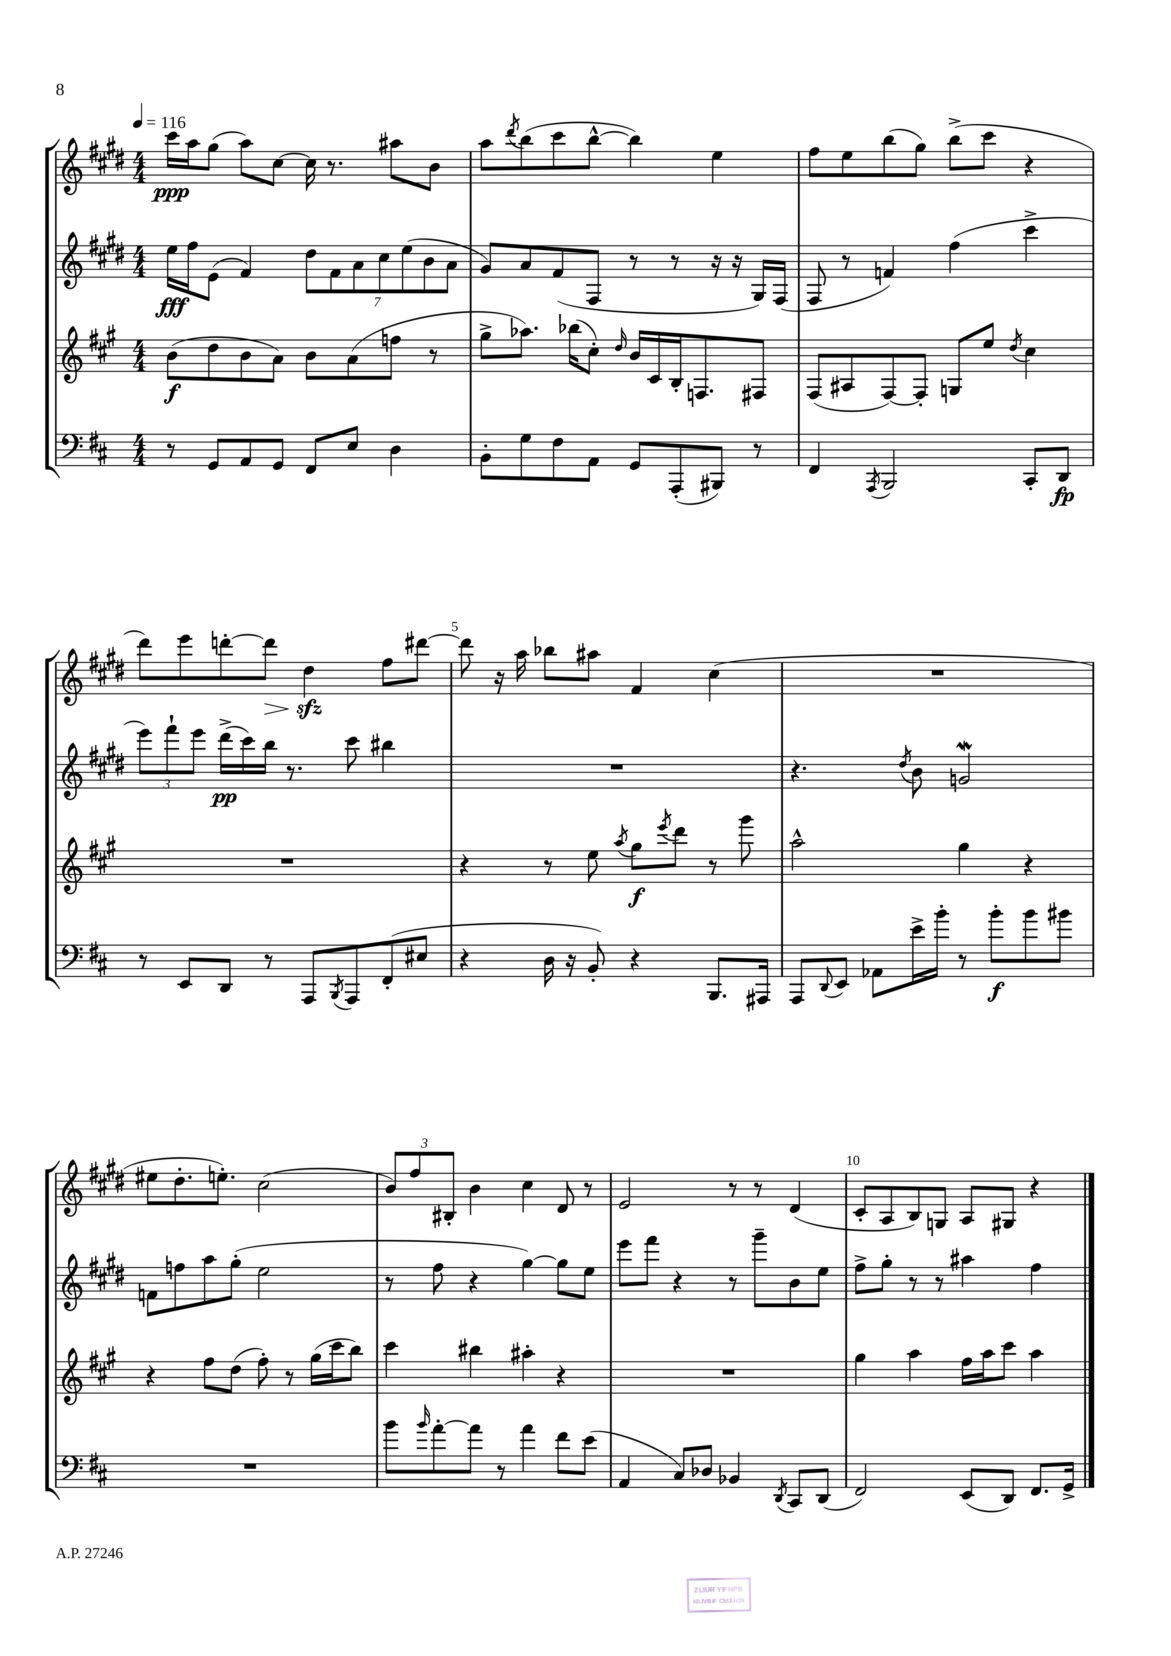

**kern	**dynam	**kern	**dynam	**kern	**dynam	**kern	**dynam
*part4	*part4	*part3	*part3	*part2	*part2	*part1	*part1
*staff4	*staff4	*staff3	*staff3	*staff2	*staff2	*staff1	*staff1
*clefF4	*	*clefG2	*	*clefG2	*	*clefG2	*
*k[f#c#]	*	*k[f#c#g#]	*	*k[f#c#g#d#]	*	*k[f#c#g#d#]	*
*M4/4	*	*M4/4	*	*M4/4	*	*M4/4	*
*MM116	*	*MM116	*	*MM116	*	*MM116	*
=1	=1	=1	=1	=1	=1	=1	=1
8r	.	(8b\L	f	16ee\LL	fff	16ccc#\LL	ppp
.	.	.	.	16ff#\J	.	16aa\J	.
8GG/L	.	8dd\	.	(8e\J	.	(8gg#\J	.
8AA/	.	8b\	.	4f#/)	.	8aa\L)	.
8GG/J	.	8a\J)	.	.	.	[8cc#\J	.
8FF#/L	.	8b\L	.	14dd#\L	.	16cc#\]	.
.	.	.	.	.	.	8.r	.
.	.	.	.	14f#\	.	.	.
8E/J	.	(8a\	.	.	.	.	.
.	.	.	.	14a\	.	.	.
.	.	.	.	14cc#\	.	.	.
4D\	.	8ffn\J	.	.	.	8aa#X\L	.
.	.	.	.	(14ee\	.	.	.
.	.	.	.	14b\	.	.	.
.	.	8r	.	.	.	8b\J	.
.	.	.	.	14a\J	.	.	.
=2	=2	=2	=2	=2	=2	=2	=2
8BB'\L	.	8gg#^\L	.	8g#/L)	.	8aa\L	.
.	.	.	.	.	.	8qddd#/	.
8G\	.	8.aa-X\J)	.	8a/	.	(8bb\	.
8F#\	.	.	.	(8f#/	.	8ccc#\	.
.	.	(16bb-X\KL	.	.	.	.	.
8AA\J	.	8cc#'\J)	.	8F#/J	.	[8bb^^\J	.
.	.	16qqdd/	.	.	.	.	.
8GG/L	.	16b/LL	.	8r	.	4bb\])	.
.	.	16c#/	.	.	.	.	.
(8AAA'/	.	16B'/J	.	8r	.	.	.
.	.	8.Fn/	.	.	.	.	.
8BBB#X/J)	.	.	.	16r	.	4ee\	.
.	.	.	.	16r	.	.	.
8r	.	8F#X/J	.	16G#/LL)	.	.	.
.	.	.	.	(16F#/JJ	.	.	.
=3	=3	=3	=3	=3	=3	=3	=3
4FF#/	.	(8F#/L	.	8F#/	.	8ff#\L	.
.	.	8A#X/	.	8r	.	8ee\	.
8qAAA/	.	.	.	.	.	.	.
2BBB/	.	[8F#/)	.	4fn/)	.	(8bb\	.
.	.	8F#'/J]	.	.	.	8gg#\J)	.
.	.	8Gn/L	.	(4ff#\	.	(8bb^\L	.
.	.	8ee/J	.	.	.	8ccc#\J	.
.	.	8qdd/	.	.	.	.	.
8CC#'/L	.	4cc#\	.	4ccc#^\	.	4r	.
8DD/J	fp	.	.	.	.	.	.
!!LO:LB:g=z
=4	=4	=4	=4	=4	=4	=4	=4
8r	.	1r	.	12eee\L)	.	8ddd#\L)	.
.	.	.	.	12fff#`\	.	.	.
8EE/L	.	.	.	.	.	8eee\	.
.	.	.	.	12eee\J	.	.	.
8DD/J	.	.	.	(16ddd#^\LL	pp	[8dddn'\	.
.	.	.	.	16ccc#\)	.	.	.
!	!	!	!	!	!	!	!LO:HP:b
8r	.	.	.	16bb\JJ	.	8ddd\J]	>
.	.	.	.	8.r	.	.	.
8AAA/L	.	.	.	.	.	4dd#zz\	.
8qBBB/	.	.	.	.	.	.	.
8AAA/	.	.	.	8ccc#\	.	.	.
(8FF#'/	.	.	.	4bb#X\	.	8ff#\L	]
8E#X/J	.	.	.	.	.	[8ddd#X\J	.
=5	=5	=5	=5	=5	=5	=5	=5
4r	.	4r	.	1r	.	8ddd#\]	.
.	.	.	.	.	.	16r	.
.	.	.	.	.	.	16aa\	.
16D\	.	8r	.	.	.	8bb-X\L	.
16r	.	.	.	.	.	.	.
8BB'/)	.	8ee\	.	.	.	8aa#X\J	.
.	.	8qaa/	.	.	.	.	.
4r	.	8gg#\L	f	.	.	4f#/	.
.	.	8qeee/	.	.	.	.	.
.	.	8ddd\J	.	.	.	.	.
8.BBB/L	.	8r	.	.	.	(4cc#\	.
.	.	8ggg#\	.	.	.	.	.
16AAA#X/Jk	.	.	.	.	.	.	.
=6	=6	=6	=6	=6	=6	=6	=6
8AAA/L	.	2aa^^\	.	4.r	.	1r	.
8qqDD/	.	.	.	.	.	.	.
8EE/J	.	.	.	.	.	.	.
8AA-X\L	.	.	.	.	.	.	.
.	.	.	.	8qdd#/	.	.	.
16e^\L	.	.	.	8b\	.	.	.
16b'\JJ	.	.	.	.	.	.	.
8r	.	4gg#\	.	2gnw/	.	.	.
8b'\L	f	.	.	.	.	.	.
8b\	.	4r	.	.	.	.	.
8b#X\J	.	.	.	.	.	.	.
!!LO:LB:g=z
=7	=7	=7	=7	=7	=7	=7	=7
1r	.	4r	.	8fn\L	.	8ee#X\L	.
.	.	.	.	8ffn\	.	8.dd#'\	.
.	.	8ff#\L	.	8aa\	.	.	.
.	.	.	.	.	.	8.een'\J)	.
.	.	(8dd\J	.	(8gg#'\J	.	.	.
.	.	8ff#'\)	.	2ee\	.	(2cc#\	.
.	.	8r	.	.	.	.	.
.	.	(16gg#\LL	.	.	.	.	.
.	.	16ccc#\J	.	.	.	.	.
.	.	8bb\J)	.	.	.	.	.
=8	=8	=8	=8	=8	=8	=8	=8
8b\L	.	4ccc#\	.	8r	.	12b/L)	.
.	.	.	.	.	.	12ff#/	.
16qqb/	.	.	.	.	.	.	.
[8a'\	.	.	.	8ff#\	.	.	.
.	.	.	.	.	.	12B#X'/J	.
8a\J]	.	4bb#X\	.	4r	.	4b\	.
8r	.	.	.	.	.	.	.
4a\	.	4aa#X'\	.	[4gg#\)	.	4cc#\	.
8f#\L	.	4r	.	8gg#\L]	.	8d#/	.
(8e\J	.	.	.	8ee\J	.	8r	.
=9	=9	=9	=9	=9	=9	=9	=9
4AA/	.	1r	.	8eee\L	.	2e/	.
.	.	.	.	8fff#\J	.	.	.
8C#/L)	.	.	.	4r	.	.	.
8D-X/J	.	.	.	.	.	.	.
4BB-X/	.	.	.	8r	.	8r	.
.	.	.	.	8ggg#~\L	.	8r	.
8qDD/	.	.	.	.	.	.	.
8CC#/L	.	.	.	8b\	.	(4d#/	.
(8DD/J	.	.	.	8ee\J	.	.	.
=10	=10	=10	=10	=10	=10	=10	=10
2FF#/)	.	4gg#\	.	8ff#^\L	.	8c#'/L	.
.	.	.	.	8gg#'\J	.	8A/	.
.	.	4aa\	.	8r	.	8B/)	.
.	.	.	.	8r	.	8Gn/J	.
(8EE/L	.	16ff#\LL	.	4aa#X\	.	8A/L	.
.	.	16aa\J	.	.	.	.	.
8DD/J)	.	8ccc#\J	.	.	.	8G#X/J	.
8.FF#/L	.	4aa\	.	4ff#\	.	4r	.
16GG^/Jk	.	.	.	.	.	.	.
==	==	==	==	==	==	==	==
*-	*-	*-	*-	*-	*-	*-	*-
